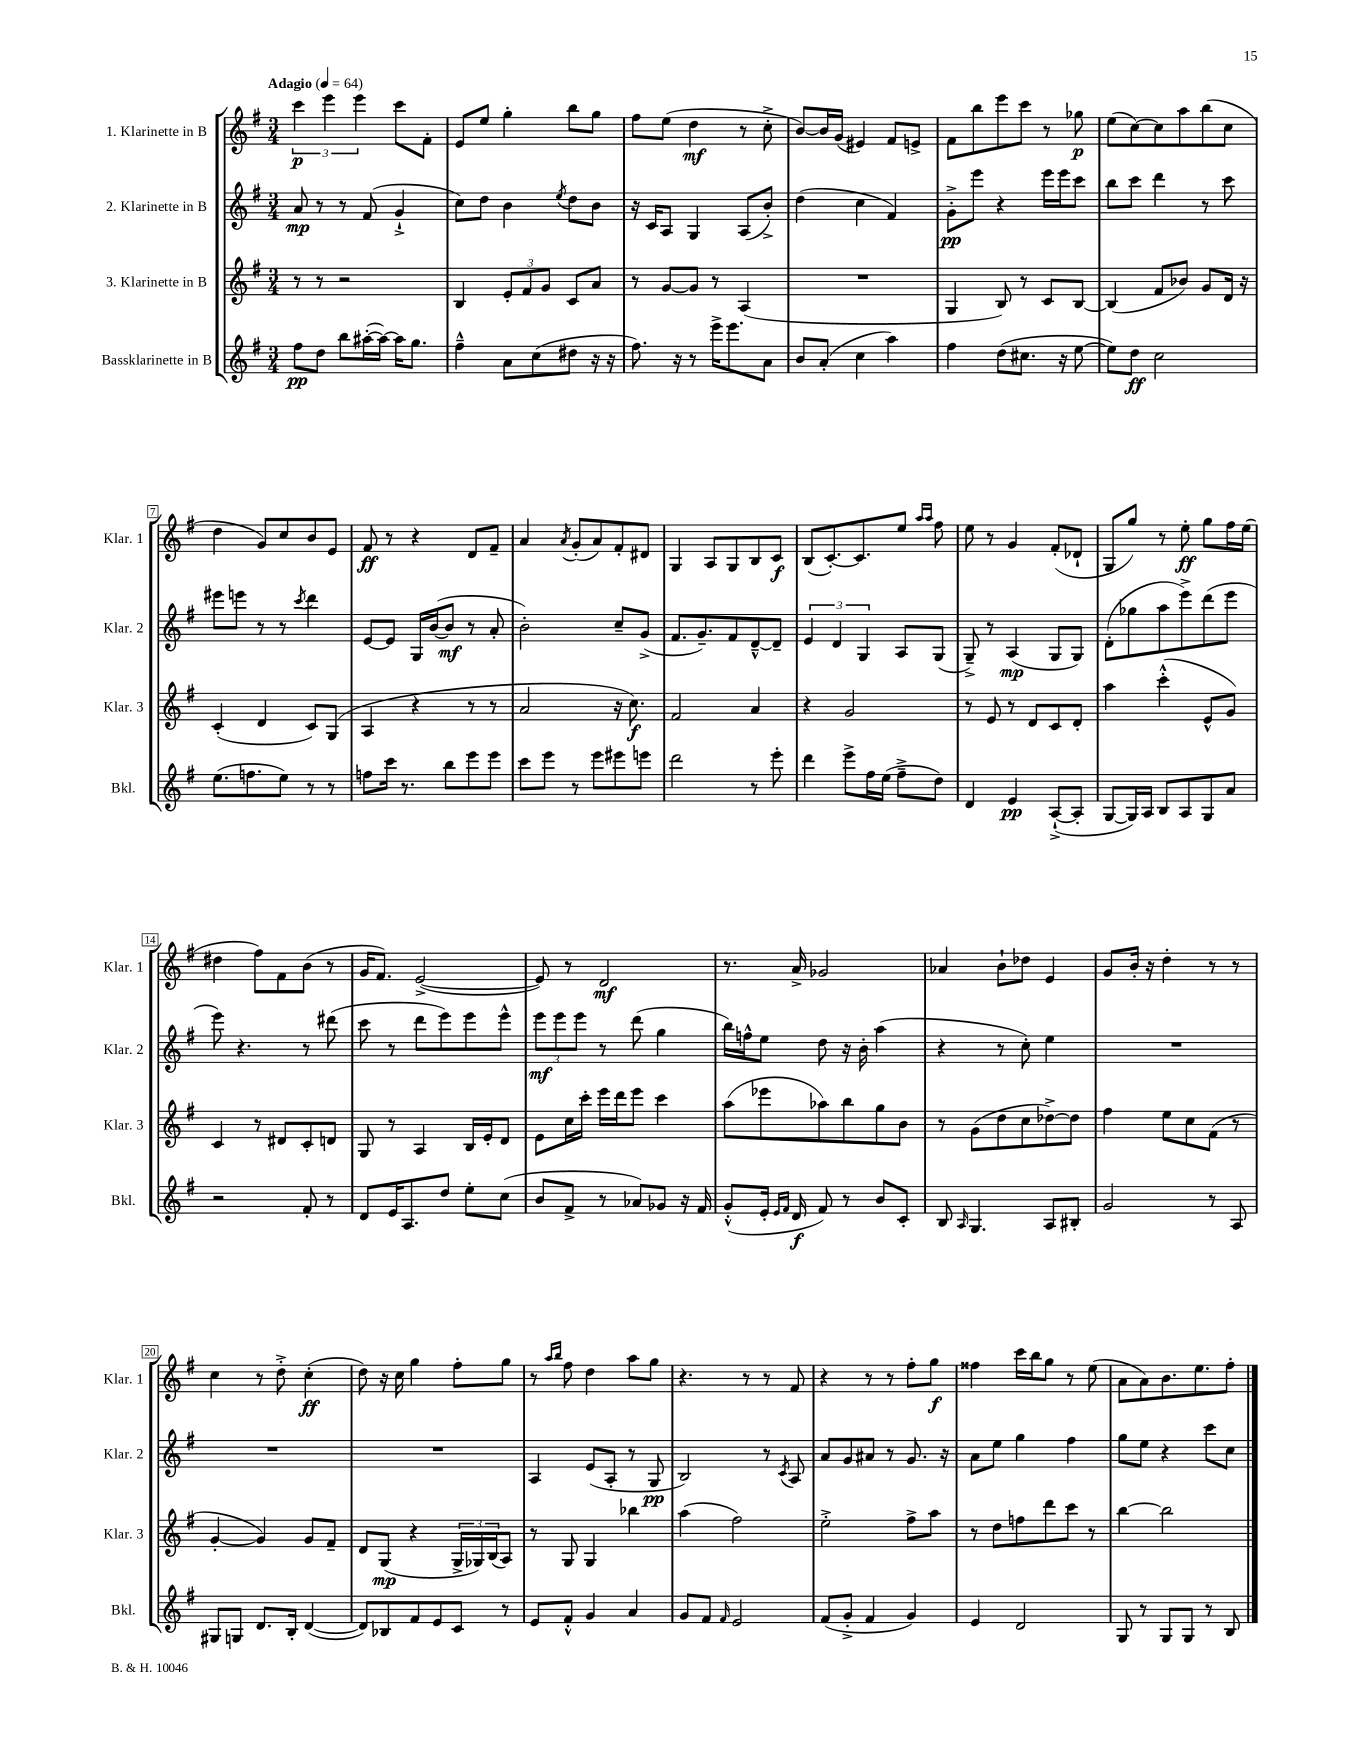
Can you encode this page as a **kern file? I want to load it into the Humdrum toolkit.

**kern	**dynam	**kern	**dynam	**kern	**dynam	**kern	**dynam
*part4	*part4	*part3	*part3	*part2	*part2	*part1	*part1
*staff4	*staff4	*staff3	*staff3	*staff2	*staff2	*staff1	*staff1
*I"Bassklarinette in B	*	*I"3. Klarinette in B	*	*I"2. Klarinette in B	*	*I"1. Klarinette in B	*
*I'Bkl.	*	*I'Klar. 3	*	*I'Klar. 2	*	*I'Klar. 1	*
*clefG2	*	*clefG2	*	*clefG2	*	*clefG2	*
*k[f#]	*	*k[f#]	*	*k[f#]	*	*k[f#]	*
*M3/4	*	*M3/4	*	*M3/4	*	*M3/4	*
*MM64	*	*MM64	*	*MM64	*	*MM64	*
=1	=1	=1	=1	=1	=1	=1	=1
!	!	!	!	!	!	!LO:TX:a:B:t=Adagio	!
8ff#\L	pp	8r	.	8a/	mp	6ccc\	p
8dd\J	.	8r	.	8r	.	.	.
.	.	.	.	.	.	6eee\	.
8bb\L	.	2r	.	8r	.	.	.
.	.	.	.	.	.	6eee\	.
([16aa#X'\L	.	.	.	(8f#/	.	.	.
16aa#\JJ_)	.	.	.	.	.	.	.
16aa#\KL]	.	.	.	4g`^/	.	8ccc\L	.
8.gg\J	.	.	.	.	.	.	.
.	.	.	.	.	.	8f#'\J	.
=2	=2	=2	=2	=2	=2	=2	=2
4ff#~^^\	.	4B/	.	8cc\L)	.	8e/L	.
.	.	.	.	8dd\J	.	8ee/J	.
8a\L	.	12e'/L	.	4b\	.	4gg'\	.
.	.	12f#/	.	.	.	.	.
(8cc\	.	.	.	.	.	.	.
.	.	12g/J	.	.	.	.	.
.	.	.	.	8qee/	.	.	.
8dd#X\J	.	8c/L	.	8dd\L	.	8bb\L	.
16r	.	8a/J	.	8b\J	.	8gg\J	.
16r	.	.	.	.	.	.	.
=3	=3	=3	=3	=3	=3	=3	=3
8.ff#\)	.	8r	.	16r	.	8ff#\L	.
.	.	.	.	16c/KL	.	.	.
.	.	[8g/L	.	8A/J	.	(8ee\J	.
16r	.	.	.	.	.	.	.
8r	.	8g/J]	.	4G/	.	4dd\	mf
16eee^\KL	.	8r	.	.	.	.	.
8.eee\	.	.	.	.	.	.	.
.	.	(4A/	.	(8A/L	.	8r	.
8a\J	.	.	.	8b'^/J)	.	8cc'^\	.
=4	=4	=4	=4	=4	=4	=4	=4
8b/L	.	2.r	.	(4dd\	.	[8b/L)	.
(8a'/J	.	.	.	.	.	16b/L]	.
.	.	.	.	.	.	(16g/JJ	.
4cc\	.	.	.	4cc\	.	4e#X/)	.
4aa\)	.	.	.	4f#/)	.	8f#/L	.
.	.	.	.	.	.	8en^/J	.
=5	=5	=5	=5	=5	=5	=5	=5
4ff#\	.	4G/	.	8g'^\L	pp	8f#\L	.
.	.	.	.	8eee\J	.	8bb\	.
(8dd\L	.	8B/)	.	4r	.	8eee\	.
8.cc#X\J	.	8r	.	.	.	8ccc\J	.
.	.	8c/L	.	16eee\LL	.	8r	.
16r	.	.	.	16eee\J	.	.	.
[8ee\	.	[8B/J	.	8ccc\J	.	8gg-X\	p
=6	=6	=6	=6	=6	=6	=6	=6
8ee\L])	.	(4B/]	.	8bb\L	.	(8ee\L	.
8dd\J	ff	.	.	8ccc\J	.	[8cc\)	.
2cc\	.	8f#/L	.	4ddd\	.	8cc\]	.
.	.	8b-X/J)	.	.	.	8aa\	.
.	.	8g/L	.	8r	.	(8bb\	.
.	.	16d/Jk	.	8ccc\	.	8cc\J	.
.	.	16r	.	.	.	.	.
!!LO:LB:g=z
=7	=7	=7	=7	=7	=7	=7	=7
(8.ee\L	.	(4c'/	.	8eee#X\L	.	4dd\	.
.	.	.	.	8eeen\J	.	.	.
8.ffn\	.	.	.	.	.	.	.
.	.	4d/	.	8r	.	8g/L)	.
8ee\J)	.	.	.	8r	.	8cc/	.
.	.	.	.	8qccc/	.	.	.
8r	.	8c/L)	.	4ddd\	.	8b/	.
8r	.	(8G/J	.	.	.	8e/J	.
=8	=8	=8	=8	=8	=8	=8	=8
8ffn\L	.	4A/	.	[8e/L	.	8f#/	ff
16ccc\Jk	.	.	.	8e/J]	.	8r	.
8.r	.	.	.	.	.	.	.
.	.	4r	.	16G/LL	.	4r	.
.	.	.	.	([16b/J	.	.	.
8bb\L	.	.	.	8b/J]	mf	.	.
8eee\	.	8r	.	8r	.	8d/L	.
8eee\J	.	8r	.	8a'/	.	8f#~/J	.
=9	=9	=9	=9	=9	=9	=9	=9
8ccc\L	.	2a/	.	2b'\)	.	4a/	.
8eee\J	.	.	.	.	.	.	.
.	.	.	.	.	.	8qa/	.
8r	.	.	.	.	.	(8g'/L	.
8eee\L	.	.	.	.	.	8a/)	.
8eee#X\	.	16r	.	8cc~/L	.	8f#'/	.
.	.	8.cc\)	f	.	.	.	.
8eeen\J	.	.	.	(8g^/J	.	8d#X/J	.
=10	=10	=10	=10	=10	=10	=10	=10
2ddd\	.	2f#/	.	8.f#/L	.	4G/	.
.	.	.	.	8.g~/)	.	.	.
.	.	.	.	.	.	8A/L	.
.	.	.	.	8f#/	.	8G/	.
8r	.	4a/	.	[8d~^^/	.	8B/	.
8eee'\	.	.	.	8d~/J]	.	8c/J	f
=11	=11	=11	=11	=11	=11	=11	=11
4ddd\	.	4r	.	6e/	.	(8B/L	.
.	.	.	.	.	.	[8.c'/)	.
.	.	.	.	6d/	.	.	.
8eee^\L	.	2g/	.	.	.	.	.
.	.	.	.	.	.	8.c/]	.
.	.	.	.	6G/	.	.	.
16ff#\L	.	.	.	.	.	.	.
(16ee\JJ	.	.	.	.	.	.	.
8ff#~^\L	.	.	.	8A/L	.	8ee/J	.
.	.	.	.	.	.	16qqaa/LL	.
.	.	.	.	.	.	16qqaa/JJ	.
8dd\J)	.	.	.	(8G/J	.	8ff#\	.
=12	=12	=12	=12	=12	=12	=12	=12
4d/	.	8r	.	8G~^/)	.	8ee\	.
.	.	8e/	.	8r	.	8r	.
4e/	pp	8r	.	(4A/	mp	4g/	.
.	.	8d/L	.	.	.	.	.
([8A`^/L	.	8c/	.	8G/L	.	(8f#'/L	.
8A'/J]	.	8d'/J	.	8G/J)	.	8d-X`/J	.
=13	=13	=13	=13	=13	=13	=13	=13
[8G/L	.	4aa\	.	(8d'\L	.	8G/L	.
16G/L])	.	.	.	8gg-X\	.	8gg/J)	.
16A/JJ	.	.	.	.	.	.	.
8B/L	.	(4ccc'^^\	.	8aa\	.	8r	.
8A/	.	.	.	8eee^\)	.	8ee'\	ff
8G/	.	8e^^/L	.	(8ddd\	.	8gg\L	.
8a/J	.	8g/J)	.	8eee\J	.	16ff#\L	.
.	.	.	.	.	.	(16ee\JJ	.
!!LO:LB:g=z
=14	=14	=14	=14	=14	=14	=14	=14
2r	.	4c/	.	8eee\)	.	4dd#X\	.
.	.	.	.	4.r	.	.	.
.	.	8r	.	.	.	8ff#\L)	.
.	.	8d#X/L	.	.	.	8f#\	.
8f#'/	.	8c'/	.	8r	.	(8b\J	.
8r	.	8dn/J	.	(8ddd#X\	.	8r	.
=15	=15	=15	=15	=15	=15	=15	=15
8d/L	.	8G/	.	8ccc\	.	16g/KL	.
.	.	.	.	.	.	8.f#/J)	.
16e/K	.	8r	.	8r	.	.	.
8.A/	.	.	.	.	.	.	.
.	.	4A/	.	8ddd\L	.	([2e^/	.
8dd/J	.	.	.	8eee\)	.	.	.
8ee'\L	.	16B/LL	.	8eee\	.	.	.
.	.	16e'/J	.	.	.	.	.
(8cc\J	.	8d/J	.	8eee^^\J	.	.	.
=16	=16	=16	=16	=16	=16	=16	=16
8b/L	.	8e\L	.	12eee\L	mf	8e/])	.
.	.	.	.	12eee\	.	.	.
8f#^/J	.	16cc\L	.	.	.	8r	.
.	.	.	.	12eee\J	.	.	.
.	.	16ccc'\JJ	.	.	.	.	.
8r	.	16eee\LL	.	8r	.	2d/	mf
.	.	16ddd\J	.	.	.	.	.
8a-X/L)	.	8eee\J	.	(8ddd\	.	.	.
8g-X/J	.	4ccc\	.	4gg\	.	.	.
16r	.	.	.	.	.	.	.
16f#/	.	.	.	.	.	.	.
=17	=17	=17	=17	=17	=17	=17	=17
(8g'^^/L	.	(8aa\L	.	16bb\LL)	.	8.r	.
.	.	.	.	16ffn^^\J	.	.	.
16e'/Jk	.	8eee-X\	.	8ee\J	.	.	.
16qqe/LL	.	.	.	.	.	.	.
16qqf#/JJ	.	.	.	.	.	.	.
16d/	f	.	.	.	.	16a^/	.
8f#/)	.	8aa-X\)	.	8dd\	.	2g-X/	.
8r	.	8bb\	.	16r	.	.	.
.	.	.	.	16b'\	.	.	.
8b/L	.	8gg\	.	(4aa\	.	.	.
8c'/J	.	8b\J	.	.	.	.	.
=18	=18	=18	=18	=18	=18	=18	=18
8B/	.	8r	.	4r	.	4a-X/	.
16qqA/	.	.	.	.	.	.	.
4.G/	.	(8g\L	.	.	.	.	.
.	.	8dd\	.	8r	.	8b`\L	.
.	.	8cc\	.	8cc'\)	.	8dd-X\J	.
8A/L	.	[8dd-X^\)	.	4ee\	.	4e/	.
8B#X'/J	.	8dd-\J]	.	.	.	.	.
=19	=19	=19	=19	=19	=19	=19	=19
2g/	.	4ff#\	.	2.r	.	8g/L	.
.	.	.	.	.	.	16b'/Jk	.
.	.	.	.	.	.	16r	.
.	.	8ee\L	.	.	.	4dd'\	.
.	.	8cc\	.	.	.	.	.
8r	.	(8f#\J	.	.	.	8r	.
8A/	.	8r	.	.	.	8r	.
!!LO:LB:g=z
=20	=20	=20	=20	=20	=20	=20	=20
8G#X/L	.	[4g'/	.	2.r	.	4cc\	.
8Gn/J	.	.	.	.	.	.	.
8.d/L	.	4g/])	.	.	.	8r	.
.	.	.	.	.	.	8dd'^\	.
16B'/Jk	.	.	.	.	.	.	.
([4d/	.	8g/L	.	.	.	(4cc'\	ff
.	.	8f#~/J	.	.	.	.	.
=21	=21	=21	=21	=21	=21	=21	=21
8d/L])	.	8d/L	.	2.r	.	8dd\)	.
8B-X/	.	(8G/J	mp	.	.	16r	.
.	.	.	.	.	.	16cc\	.
8f#/	.	4r	.	.	.	4gg\	.
8e/	.	.	.	.	.	.	.
8c/J	.	24G^/LL	.	.	.	8ff#'\L	.
.	.	24G-X/)	.	.	.	.	.
.	.	(24B/J	.	.	.	.	.
8r	.	8A/J)	.	.	.	8gg\J	.
=22	=22	=22	=22	=22	=22	=22	=22
8e/L	.	8r	.	4A/	.	8r	.
.	.	.	.	.	.	16qqaa/LL	.
.	.	.	.	.	.	16qqbb/JJ	.
8f#'^^/J	.	8G/	.	.	.	8ff#\	.
4g/	.	4G/	.	(8e/L	.	4dd\	.
.	.	.	.	8A'/J	.	.	.
4a/	.	4bb-X\	.	8r	.	8aa\L	.
.	.	.	.	8G/	pp	8gg\J	.
=23	=23	=23	=23	=23	=23	=23	=23
8g/L	.	(4aa\	.	2B/)	.	4.r	.
8f#/J	.	.	.	.	.	.	.
16qqf#/	.	.	.	.	.	.	.
2e/	.	2ff#\)	.	.	.	.	.
.	.	.	.	.	.	8r	.
.	.	.	.	8r	.	8r	.
.	.	.	.	8qc/	.	.	.
.	.	.	.	8A/	.	8f#/	.
=24	=24	=24	=24	=24	=24	=24	=24
(8f#/L	.	2ee'^\	.	8a/L	.	4r	.
8g'^/J	.	.	.	8g/	.	.	.
4f#/	.	.	.	8a#X/J	.	8r	.
.	.	.	.	8r	.	8r	.
4g/)	.	8ff#^\L	.	8.g/	.	8ff#'\L	.
.	.	8aa\J	.	.	.	8gg\J	f
.	.	.	.	16r	.	.	.
=25	=25	=25	=25	=25	=25	=25	=25
4e/	.	8r	.	8a\L	.	4ff##X\	.
.	.	8dd\L	.	8ee\J	.	.	.
2d/	.	8ffn\	.	4gg\	.	16ccc\LL	.
.	.	.	.	.	.	16bb\J	.
.	.	8ddd\	.	.	.	8gg\J	.
.	.	8ccc\J	.	4ff#\	.	8r	.
.	.	8r	.	.	.	(8ee\	.
=26	=26	=26	=26	=26	=26	=26	=26
8G/	.	[4bb\	.	8gg\L	.	8a\L	.
8r	.	.	.	8ee\J	.	8a\)	.
8G/L	.	2bb\]	.	4r	.	8.b\	.
8G/J	.	.	.	.	.	.	.
.	.	.	.	.	.	8.ee\	.
8r	.	.	.	8ccc\L	.	.	.
8B/	.	.	.	8cc\J	.	8ff#'\J	.
==	==	==	==	==	==	==	==
*-	*-	*-	*-	*-	*-	*-	*-
